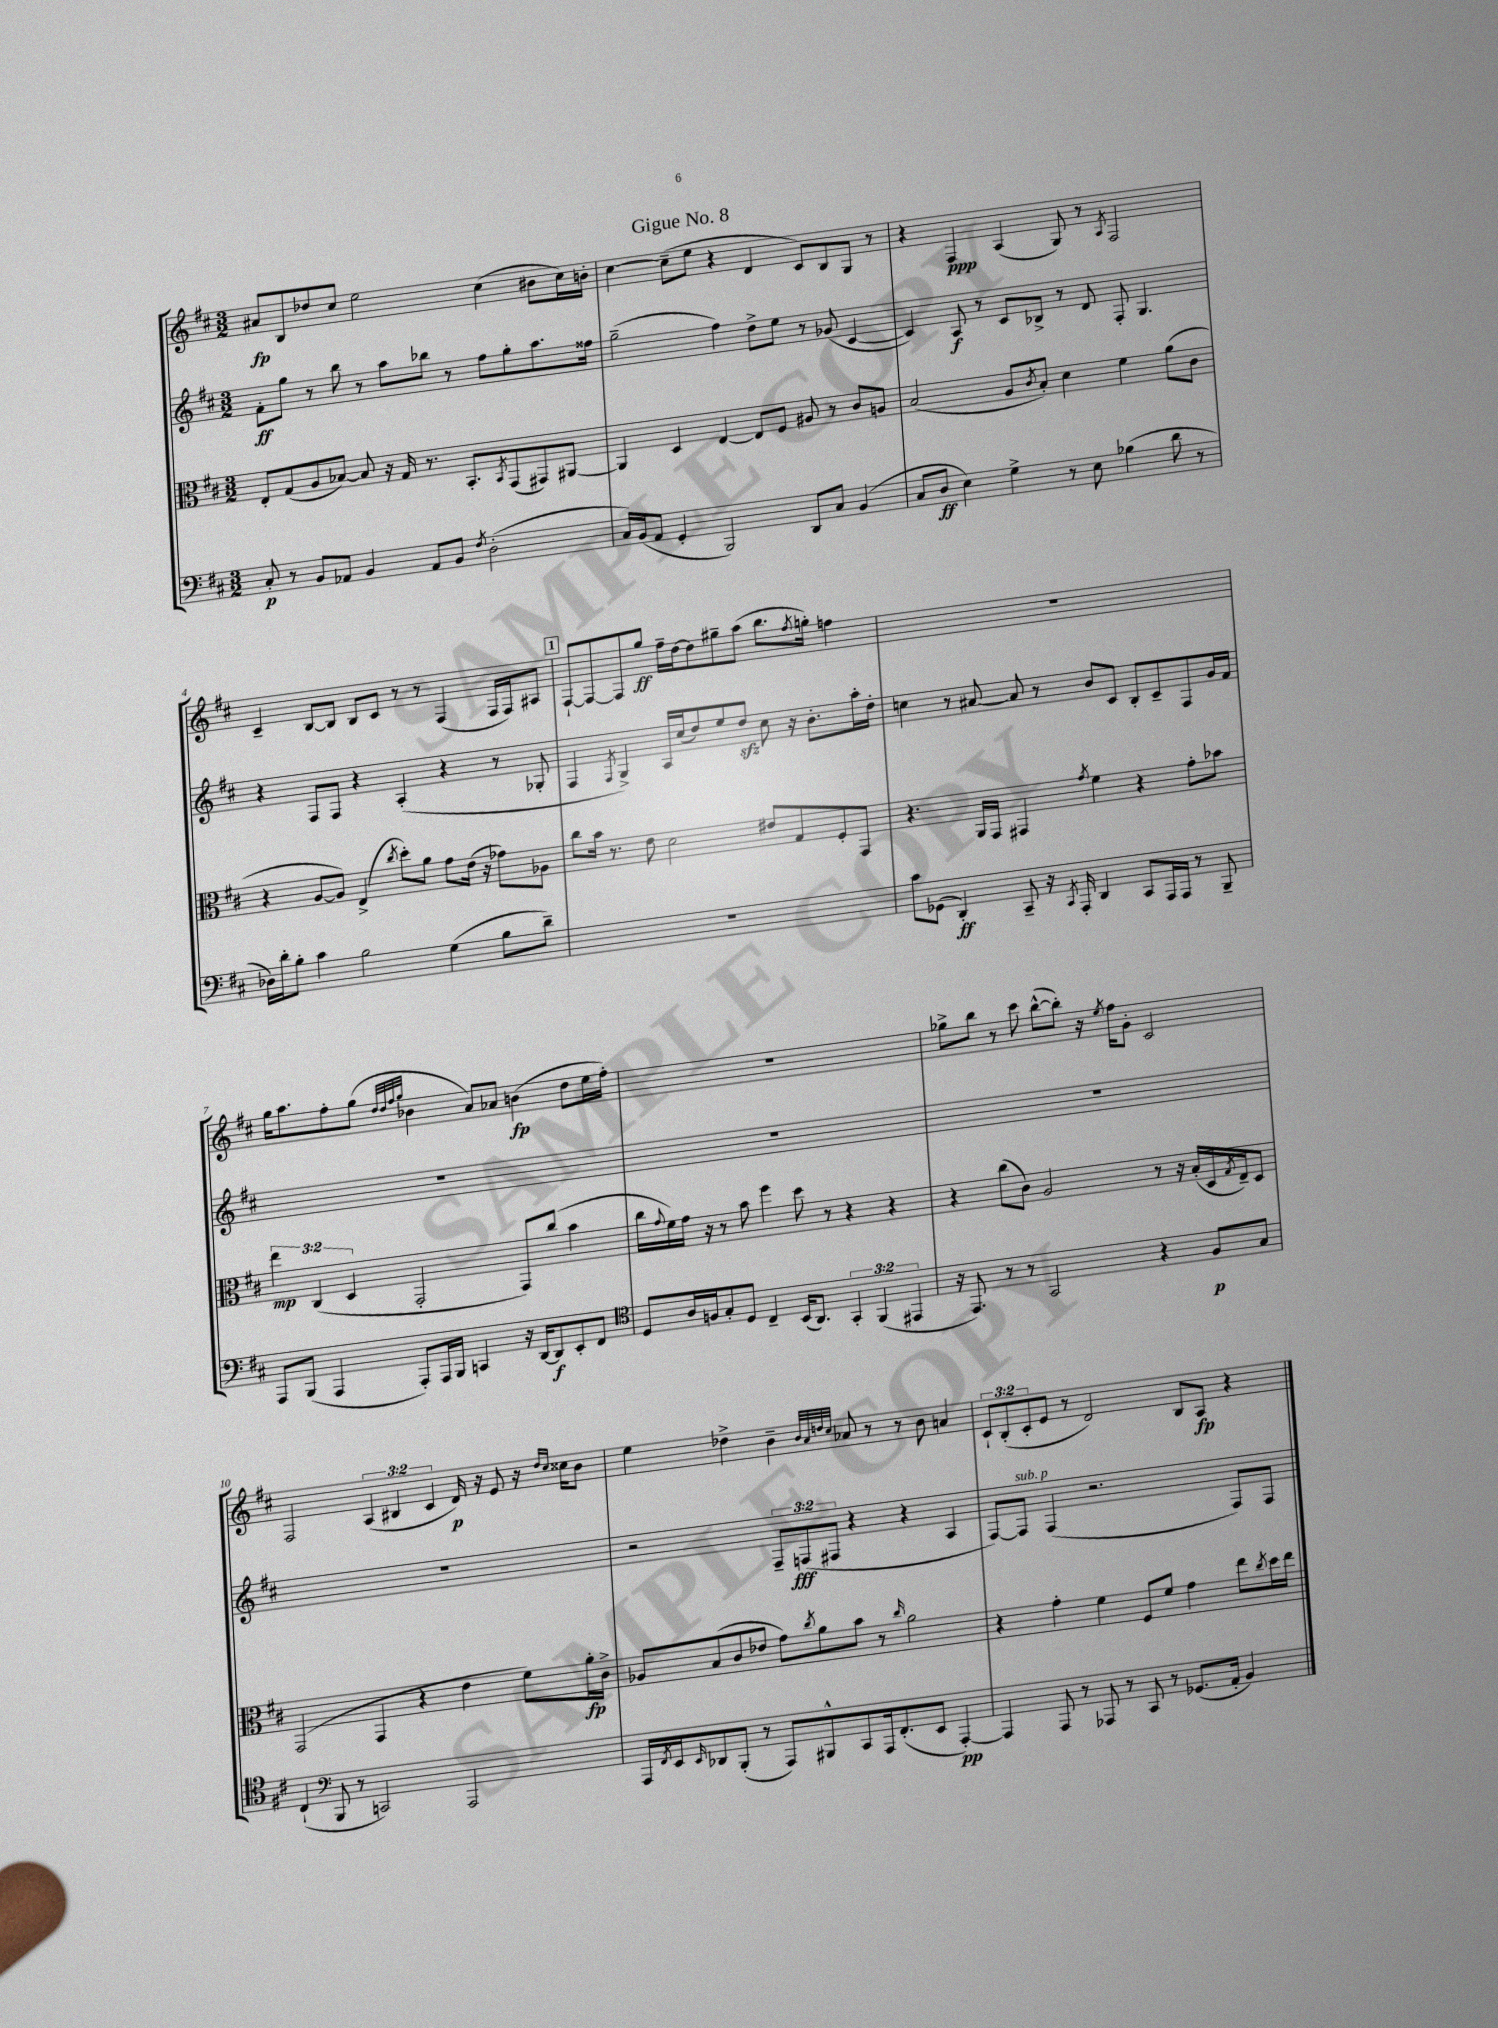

**kern	**dynam	**kern	**dynam	**kern	**dynam	**kern	**dynam
*part4	*part4	*part3	*part3	*part2	*part2	*part1	*part1
*staff4	*staff4	*staff3	*staff3	*staff2	*staff2	*staff1	*staff1
*clefF4	*	*clefC3	*	*clefG2	*	*clefG2	*
*k[f#c#]	*	*k[f#c#]	*	*k[f#c#]	*	*k[f#c#]	*
*M3/2	*	*M3/2	*	*M3/2	*	*M3/2	*
=1	=1	=1	=1	=1	=1	=1	=1
8C#'/	p	8E'/L	.	8f#'\L	ff	8a#X/L	fp
8r	.	(8G/	.	8gg\J	.	8B/	.
8BB/L	.	8A/	.	8r	.	8dd-X/	.
8AA-X/J	.	[8B-X/J)	.	8bb\	.	8cc#/J	.
4BB/	.	8B-/]	.	8r	.	2ee\	.
.	.	16r	.	8aa\L	.	.	.
.	.	16G/	.	.	.	.	.
8AA-/L	.	8.r	.	8bb-X\J	.	.	.
8BB/J	.	.	.	8r	.	.	.
.	.	8.BB'/L	.	.	.	.	.
8qF#/	.	.	.	.	.	.	.
(2D'\	.	.	.	8ff#\L	.	(4cc#\	.
.	.	8qBB/	.	.	.	.	.
.	.	(8GG/	.	8gg'\	.	.	.
.	.	8GG#X/)	.	8.aa\	.	8b#X\L	.
.	.	[8AA#X/J	.	.	.	16cc#\L)	.
.	.	.	.	16ff##X\Jk	.	16bn'\JJ	.
=2	=2	=2	=2	=2	=2	=2	=2
16C#/LL)	.	4AA#/]	.	(2gg~\	.	[4cc#\	.
(16BB/J	.	.	.	.	.	.	.
8AA/J	.	.	.	.	.	.	.
4GG'/	.	4D/	.	.	.	(8cc#~\L]	.
.	.	.	.	.	.	8ee\J	.
2BBB/)	.	[4E/	.	4ff#\)	.	4r	.
.	.	8E/L]	.	8dd^\L	.	4d/	.
.	.	8F#/J	.	8ee\J	.	.	.
8DD/L	.	8A#X/	.	8r	.	8c#/L)	.
8C#/J	.	8r	.	(8g-X/	.	8B/	.
(4BB/	.	8c#/L	.	[4c#/	.	8G/J	.
.	.	8An/J	.	.	.	8r	.
=3	=3	=3	=3	=3	=3	=3	=3
8C#/L	.	(2B/	.	4c#/])	.	4r	.
8D/J	ff	.	.	.	.	.	.
4E\)	.	.	.	8A/	f	4F#/	ppp
.	.	.	.	8r	.	.	.
4G^\	.	8A/L	.	8c#/L	.	(4A/	.
.	.	8qc#/	.	.	.	.	.
.	.	8B'/J)	.	8B-X^/J	.	.	.
8r	.	4d\	.	8r	.	8G/)	.
8E\	.	.	.	8d/	.	8r	.
.	.	.	.	.	.	8qA/	.
(4B-X\	.	4f#\	.	8F#'/	.	2F#/	.
.	.	.	.	4.G/	.	.	.
8d\	.	(8a\L	.	.	.	.	.
8r	.	8c#\J	.	.	.	.	.
!!LO:LB:g=z
=4	=4	=4	=4	=4	=4	=4	=4
16D-X\LL)	.	4r	.	4r	.	4c#~/	.
16d'\J	.	.	.	.	.	.	.
8B'\J	.	.	.	.	.	.	.
4c#\	.	[8A/L	.	8F#/L	.	[8B/L	.
.	.	8A/J])	.	8F#/J	.	8B/J]	.
2B\	.	(4E^/	.	4r	.	8B/L	.
.	.	.	.	.	.	8c#/J	.
.	.	8qcc#/	.	.	.	.	.
.	.	8dd'\L)	.	(4A'/	.	8r	.
.	.	8a\J	.	.	.	8r	.
(4G\	.	8g\L	.	4r	.	(4F#/	.
.	.	(16e\Jk	.	.	.	.	.
.	.	16r	.	.	.	.	.
8B\L	.	8g-X\L)	.	8r	.	16F#/LL	.
.	.	.	.	.	.	16F#/J)	.
8d~\J)	.	8A-X\J	.	8G-X'/	.	8A#X/J	.
!!LO:REH:place=s1:t=1
=5	=5	=5	=5	=5	=5	=5	=5
1.r	.	8cc#\L	.	4F#/	.	[8F#`/L	.
.	.	16b\Jk	.	.	.	8F#/_	.
.	.	8.r	.	.	.	.	.
.	.	.	.	8qF#/	.	.	.
.	.	.	.	4G^/)	.	8F#/]	.
.	.	8e\	.	.	.	8gg/J	ff
.	.	2d\	.	16A/LL	.	16ff#~\LL	.
.	.	.	.	(16cc#/J	.	[16dd\J	.
.	.	.	.	8dd/)	.	8dd\]	.
.	.	.	.	8ee/	.	8gg#X~\	.
.	.	.	.	8ddzz/J	.	(8aa\J	.
.	.	8e#X/L	.	8cc#\	.	8.bb\L	.
.	.	8G/	.	16r	.	.	.
.	.	.	.	.	.	8qff#/	.
.	.	.	.	8.b'\L	.	16ggn'\Jk)	.
.	.	8F#'/	.	.	.	4ffn\	.
.	.	8GG/J	.	16aa'\L	.	.	.
.	.	.	.	16dd'\JJ	.	.	.
=6	=6	=6	=6	=6	=6	=6	=6
8c#\L	.	4.r	.	4ccn\	.	1.r	.
(8GG-X\J	.	.	.	.	.	.	.
4DD'/)	ff	.	.	8r	.	.	.
.	.	16AA/LL	.	[8a#X/	.	.	.
.	.	16GG/JJ	.	.	.	.	.
8CC#~/	.	4GG#X/	.	8a#/]	.	.	.
16r	.	.	.	8r	.	.	.
8qCC#/	.	.	.	.	.	.	.
16AAA'/	.	.	.	.	.	.	.
.	.	8qg/	.	.	.	.	.
4DD/	.	4f#\	.	8b/L	.	.	.
.	.	.	.	8c#/J	.	.	.
8CC#/L	.	4r	.	8B'/L	.	.	.
16AAA/L	.	.	.	8c#~/	.	.	.
16AAA/JJ	.	.	.	.	.	.	.
8r	.	8g'\L	.	8F#/	.	.	.
8BBB~/	.	8b-X\J	.	16g/L	.	.	.
.	.	.	.	16f#/JJ	.	.	.
!!LO:LB:g=z
=7	=7	=7	=7	=7	=7	=7	=7
8AAA/L	.	6ee\	mp	1.r	.	16gg\KL	.
.	.	.	.	.	.	8.aa\	.
(8BBB/J	.	.	.	.	.	.	.
.	.	(6C#/	.	.	.	.	.
4AAA/	.	.	.	.	.	8ff#'\	.
.	.	6D/	.	.	.	.	.
.	.	.	.	.	.	(8gg\J	.
.	.	.	.	.	.	32qqdd/LLL	.
.	.	.	.	.	.	32qqdd/	.
.	.	.	.	.	.	32qqff#/	.
.	.	.	.	.	.	32qqgg/JJJ	.
8AAA'/L)	.	2GG'/	.	.	.	4b-X\	.
16AAA/L	.	.	.	.	.	.	.
16BBB/JJ	.	.	.	.	.	.	.
4CCn/	.	.	.	.	.	8a/L)	.
.	.	.	.	.	.	8a-X/J	.
16r	.	8GG/L)	.	.	.	(4bn\	fp
[16DD/KL	.	.	.	.	.	.	.
8DD/]	f	(8cc#/J	.	.	.	.	.
8EE'/	.	4b\	.	.	.	8dd\L	.
8FF#/J	.	.	.	.	.	16ee\L	.
.	.	.	.	.	.	16ff#'\JJ)	.
=8	=8	=8	=8	=8	=8	=8	=8
*clefC4	*	*	*	*	*	*	*
8D/L	.	16cc#\LL	.	1.r	.	1.r	.
.	.	8qqg/	.	.	.	.	.
.	.	16f#\)	.	.	.	.	.
16A/L	.	16g\JJ	.	.	.	.	.
16Fn/J	.	16r	.	.	.	.	.
8G'/	.	8r	.	.	.	.	.
8D/J	.	8b\	.	.	.	.	.
4C#~/	.	4ff#\	.	.	.	.	.
(16BB/KL	.	8dd\	.	.	.	.	.
8.AA/J)	.	.	.	.	.	.	.
.	.	8r	.	.	.	.	.
6GG'/	.	4r	.	.	.	.	.
(6FF#/	.	.	.	.	.	.	.
.	.	4r	.	.	.	.	.
6EE#X/	.	.	.	.	.	.	.
=9	=9	=9	=9	=9	=9	=9	=9
16r	.	4r	.	1.r	.	8gg-X^\L	.
8.EE/)	.	.	.	.	.	.	.
.	.	.	.	.	.	8bb\J	.
8r	.	(8cc#\L	.	.	.	8r	.
8r	.	8c#\J)	.	.	.	8ccc#\	.
2GG/	.	2A/	.	.	.	([8bb^^\L	.
.	.	.	.	.	.	8bb'\J])	.
.	.	.	.	.	.	16r	.
.	.	.	.	.	.	8qee/	.
.	.	.	.	.	.	16ff#\KL	.
.	.	.	.	.	.	8g'\J	.
4r	.	8r	.	.	.	2c#/	.
.	.	16r	.	.	.	.	.
.	.	(16B'/LL	.	.	.	.	.
8F#/L	p	16D/	.	.	.	.	.
.	.	8qG/	.	.	.	.	.
.	.	16E~/J)	.	.	.	.	.
8G/J	.	8D/J	.	.	.	.	.
!!LO:LB:g=z
=10	=10	=10	=10	=10	=10	=10	=10
(4C#`/	.	(2GG/	.	1.r	.	2F#/	.
*clefF4	*	*	*	*	*	*	*
8BBB/	.	.	.	.	.	.	.
8r	.	.	.	.	.	.	.
2CCn/)	.	4GG/	.	.	.	(6A/	.
.	.	.	.	.	.	6B#X/	.
.	.	4r	.	.	.	.	.
.	.	.	.	.	.	6c#/	.
2AAA/	.	4e\	.	.	.	16d/)	p
.	.	.	.	.	.	16r	.
.	.	.	.	.	.	8e/	.
.	.	8f#\L)	.	.	.	16r	.
.	.	.	.	.	.	16qqdd/LL	.
.	.	.	.	.	.	16qqcc#/JJ	.
.	.	.	.	.	.	16cc##X\KL	.
.	.	16a'\L	fp	.	.	8b\J	.
.	.	16c#^\JJ	.	.	.	.	.
=11	=11	=11	=11	=11	=11	=11	=11
16AAA/LL	.	8A-X/L	.	2r	.	4ee\	.
8qFF#/	.	.	.	.	.	.	.
16EE/J	.	.	.	.	.	.	.
16qqEE/	.	.	.	.	.	.	.
8DD-X/	.	(8B/	.	.	.	.	.
(8BBB'/J	.	8c#/	.	.	.	4dd-X^\	.
8r	.	8e-X/J	.	.	.	.	.
8AAA/L)	.	8g\L)	.	12F#~/L	.	4b~\	.
.	.	.	.	(12Fn/	fff	.	.
.	.	8qcc#/	.	.	.	.	.
8BBB#X^^/	.	8a\	.	.	.	.	.
.	.	.	.	12F#X/J	.	.	.
.	.	.	.	.	.	32qqb/LLL	.
.	.	.	.	.	.	32qqa/	.
.	.	.	.	.	.	32qqddn/	.
.	.	.	.	.	.	32qqcc#/JJJ	.
8CC#/	.	8b\J	.	4r	.	8a-X/	.
16AAA/k	.	8r	.	.	.	8r	.
(8.FF#'/	.	.	.	.	.	.	.
.	.	16qqcc#/	.	.	.	.	.
.	.	2a\	.	4r	.	8r	.
8EE/J	.	.	.	.	.	8b\	.
[4AAA'/)	pp	.	.	4A/	.	4an/	.
=12	=12	=12	=12	=12	=12	=12	=12
4AAA/]	.	4r	.	[8F#/L)	.	12c#`/L	.
.	.	.	.	.	.	(12B'/	.
!	!	!	!	!LO:TX:a:i:t=sub. p	!	!	!
.	.	.	.	8F#/J]	.	.	.
.	.	.	.	.	.	12c#'/	.
8AAA/	.	4g'\	.	(4F#/	.	8e/J	.
8r	.	.	.	.	.	8r	.
8AAA-X/	.	4f#\	.	2.r	.	2d/)	.
8r	.	.	.	.	.	.	.
8CC#/	.	8F#/L	.	.	.	.	.
8r	.	8f#/J	.	.	.	.	.
(8.GG-X/L	.	4g\	.	.	.	8B/L	.
.	.	.	.	.	.	8A/J	fp
16AA'/Jk	.	.	.	.	.	.	.
4BB/)	.	8ee\L	.	8F#/L)	.	4r	.
.	.	8qcc#/	.	.	.	.	.
.	.	16dd\L	.	8F#/J	.	.	.
.	.	16ee\JJ	.	.	.	.	.
==	==	==	==	==	==	==	==
*-	*-	*-	*-	*-	*-	*-	*-
